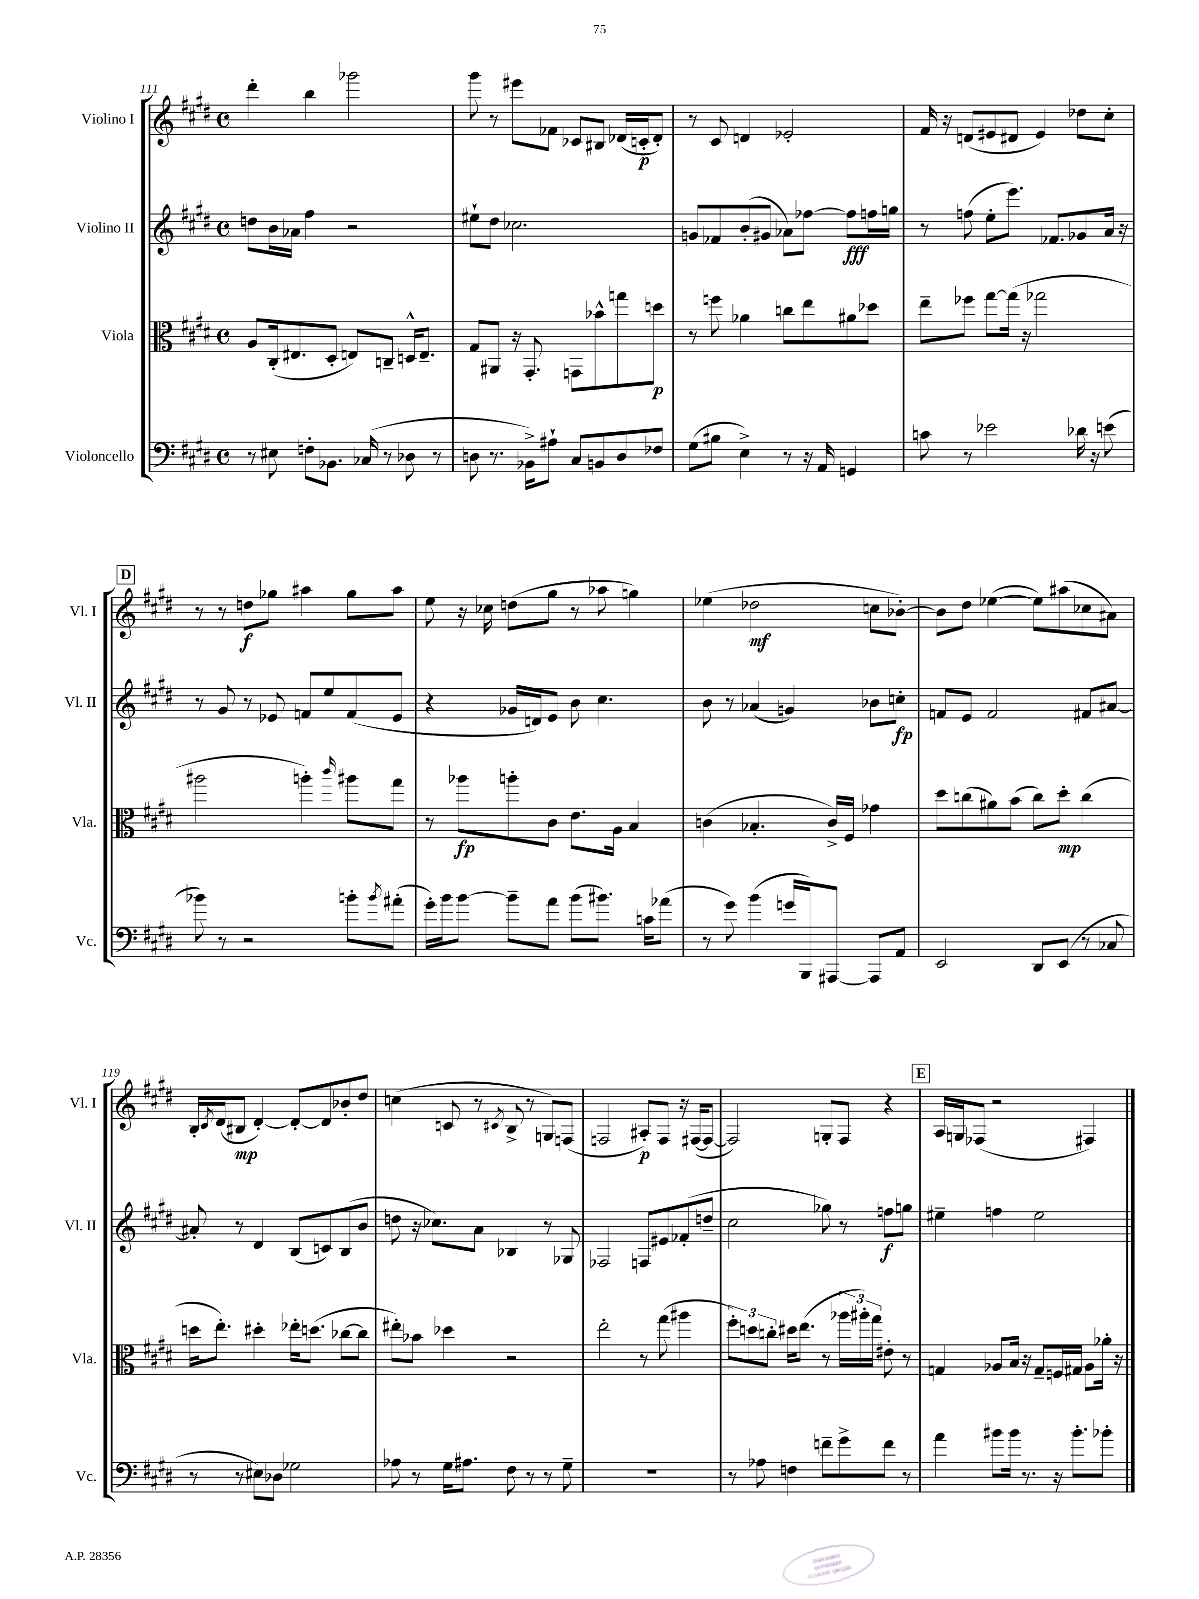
<<
\new StaffGroup <<
\new Staff = "s0" \with { instrumentName = "Violino I" shortInstrumentName = "Vl. I" } {
    \clef treble \key e \major \defaultTimeSignature \time 4/4
    dis'''4-. b''4 ges'''2 |
    gis'''8 r8 eis'''8 fes'8 ces'8 bis8 des'16( c'16-.\p des'8-.) |
    r8 cis'8 d'4 ees'2-. |
    fis'16 r16 d'8( eis'8 dis'8 eis'4) des''8 cis''8-. |
    \mark \markup { \box "D" } r8 r8 d''8\f ges''8 ais''4 ges''8 ais''8 |
    e''8 r16 ces''16 d''8( gis''8 r8 aes''8 g''4) |
    ees''4( des''2\mf c''8 bes'8~-.) |
    bes'8 dis''8 ees''4~( ees''8) ais''8( ces''8 ais'8) |
    b16-. \acciaccatura { cis'8 } dis'16( bis8\mp dis'4~-.) dis'8~-. dis'8 bes'8-. dis''8 |
    c''4( c'8 r8 \acciaccatura { cis'8 } b8-> r8 g8) f8( |
    f2 ais8-.\p) f8 r16 fis16~( fis8~ |
    fis2) g8-. fis8 r4 |
    \mark \markup { \box "E" } a16 g16 fes8( r2 fis4) \bar "|." |
}
\new Staff = "s1" \with { instrumentName = "Violino II" shortInstrumentName = "Vl. II" } {
    \clef treble \key e \major \defaultTimeSignature \time 4/4
    d''8 b'16 aes'16 fis''4 r2 |
    eis''8-! dis''8 ces''2. |
    g'8 fes'8 b'8-.( gis'8 aes'8) fes''8~ fes''8\fff f''16 g''16 |
    r8 f''8( e''8-. e'''8.) fes'8. ges'8 a'16 r16 |
    \mark \markup { \box "D" } r8 gis'8 r8 ees'8 f'8 e''8 f'8( ees'8 |
    r4 ges'16 d'16) e'8 b'8 cis''4. |
    b'8 r8 aes'4( g'4) bes'8 c''8-.\fp |
    f'8 e'8 f'2 fis'8 ais'8~ |
    ais'8-. r8 dis'4 b8( c'8) b8( b'8 |
    d''8 r16 ces''8.) a'8 bes4 r8 ges8 |
    fes2 f8 eis'8 fes'8-.( d''8-- |
    cis''2 ges''8) r8 f''8\f g''8 |
    \mark \markup { \box "E" } eis''4-- f''4 eis''2 \bar "|." |
}
\new Staff = "s2" \with { instrumentName = "Viola" shortInstrumentName = "Vla." } {
    \clef alto \key e \major \defaultTimeSignature \time 4/4
    a8 cis16-.( eis8. dis8-. e8) c8-- d16-^ e8.-- |
    gis8 ais,8 r16 gis,8.-. g,8 bes'8-^ g''8 d''8\p |
    r8 f''8 aes'4 c''8 e''8 ais'8 des''8 |
    e''8-- fes''8 gis''8~ gis''16( r16 ges''2 |
    \mark \markup { \box "D" } ais''2 a''4-.) \grace { cis'''16 } ais''8 gis''8 |
    r8 aes''8\fp a''8-. cis'8 e'8. a16 b4 |
    c'4( bes4.-. c'16->) fis16 ges'4 |
    dis''8 c''8( ais'8) b'8( c''8) dis''8-.\mp c''4( |
    d''16 e''8.-.) dis''4-. ees''16-. d''8.( ces''8~ ces''8 |
    eis''8-.) bes'8 des''4 r2 |
    e''2-. r8 gis''8( ais''4 |
    \tuplet 3/2 { fis''8-.) d''8 c''8-. } dis''16 e''8.( r8 \tuplet 3/2 { aes''16 ais''16-.) gis''16 } eis'8-. r8 |
    \mark \markup { \box "E" } g4 aes8 b16 r16 g8-- f16 gis16 aes8 aes'16-. r16 \bar "|." |
}
\new Staff = "s3" \with { instrumentName = "Violoncello" shortInstrumentName = "Vc." } {
    \clef bass \key e \major \defaultTimeSignature \time 4/4
    r8 eis8 f8-. bes,8. ces16( r8 des8 r8 |
    d8 r8. bes,16->) ais8-! cis8 b,8 d8 fes8 |
    gis8( bis8 e4->) r8 r16 a,16 g,4 |
    c'8 r8 ees'2 des'16 r16 e'8( |
    \mark \markup { \box "D" } bes'8) r8 r2 b'8-. \acciaccatura { b'8 } ais'8-.( |
    gis'16-.) b'16 b'8~ b'8-- a'8 b'8( bis'8.) c'16 aes'8( |
    r8 gis'8) b'4( g'16 b,,16) ais,,8~ ais,,8 a,8 |
    e,2 dis,8 e,8( r8 ces8 |
    r8 r8 eis8) des8 ges2 |
    aes8 r8 gis16 ais8. fis8 r8 r8 gis8-- |
    R1 |
    r8 aes8 f4 f'8-- gis'8-> f'8 r8 |
    \mark \markup { \box "E" } a'4 bis'8 bis'16 r8. r16 bis'8.-. bes'8-. \bar "|." |
}
>>
>>
\layout { \context { \Score currentBarNumber = #111 } }
